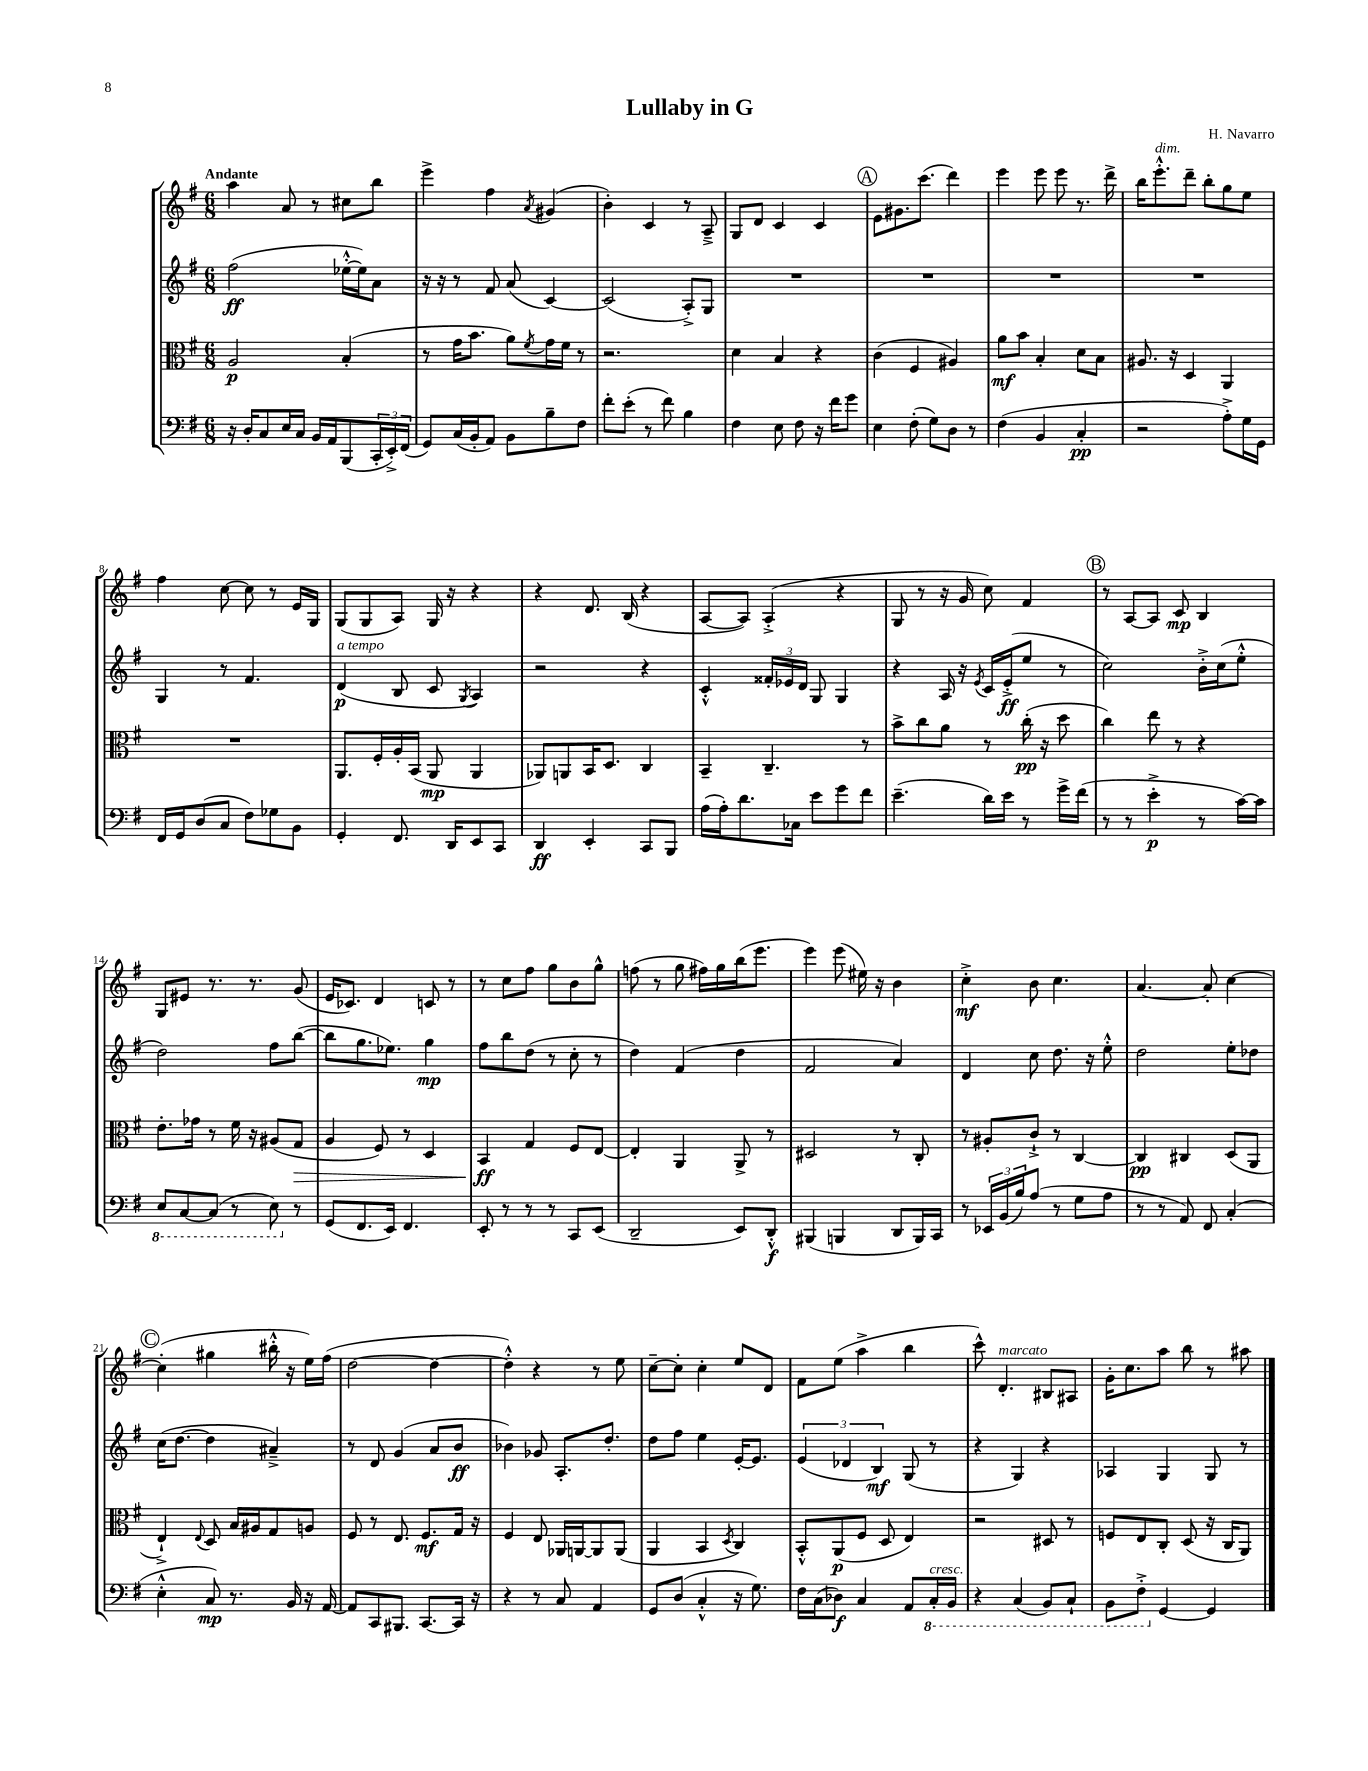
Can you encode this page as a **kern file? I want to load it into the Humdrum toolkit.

**kern	**kern	**kern	**kern
*staff4	*staff3	*staff2	*staff1
*clefF4	*clefC3	*clefG2	*clefG2
*k[f#]	*k[f#]	*k[f#]	*k[f#]
*M6/8	*M6/8	*M6/8	*M6/8
16r	2A	(2ff#	4aa
16D'	.	.	.
8C	.	.	.
16E	.	.	8a
16C	.	.	.
16BB	.	.	8r
16AA	.	.	.
(8BBB	(4B'	[16ee-'^^	8cc#
.	.	16ee-])	.
24CC'	.	8a	8bb
24EE'^)	.	.	.
(24FF#	.	.	.
=	=	=	=
8GG)	8r	16r	4eee^
.	.	16r	.
(16C	16g	8r	.
16BB'	8.b	.	.
8AA)	.	8f#	4ff#
8BB	8a)	(8a	.
.	8qf#	.	8qa
8B~	16g	[4c)	(4g#
.	16f#	.	.
8F#	8r	.	.
=	=	=	=
8f#'	2.r	(2c]	4b')
(8e'	.	.	.
8r	.	.	4c
8f#)	.	.	.
4B	.	8A'^)	8r
.	.	8G	8A~^
=	=	=	=
4F#	4d	2.r	8G
.	.	.	8d
8E	4B	.	4c
8F#	.	.	.
16r	4r	.	4c
16f#	.	.	.
8g	.	.	.
=	=	=	=
4E	(4c	2.r	8e
.	.	.	8.g#
(8F#'	4F#	.	.
.	.	.	(8.ccc
8G)	.	.	.
8D	4A#)	.	4ddd)
8r	.	.	.
=	=	=	=
(4F#	8a	2.r	4eee
.	8b	.	.
4BB	4B'	.	8eee
.	.	.	8eee
4C'	8d	.	8.r
.	8B	.	.
.	.	.	16ddd^
=	=	=	=
2r	8.A#	2.r	16bb
.	.	.	8.eee'^^
.	16r	.	.
.	4D	.	8ddd~
.	.	.	8bb'
8A'^)	4AA	.	8gg
16G	.	.	8ee
16GG	.	.	.
=	=	=	=
16FF#	2.r	4G	4ff#
16GG	.	.	.
(8D	.	.	.
8C	.	8r	[8cc
8F#)	.	4.f#	8cc]
8G-	.	.	8r
8BB	.	.	16e
.	.	.	16G
=	=	=	=
4GG'	8.AA	(4d	(8G
.	.	.	8G
.	16F#'	.	.
8.FF#	16A'	8B	8A)
.	(16BB	.	.
.	8AA	8c	16G
16DD	.	.	16r
.	.	8qG	.
8EE	4AA	4A)	4r
8CC	.	.	.
=	=	=	=
4DD	8AA-)	2r	4r
.	8AA	.	.
4EE'	16BB	.	8.d
.	8.D	.	.
.	.	.	(16B
8CC	4C	4r	4r
8BBB	.	.	.
=	=	=	=
(16A	4BB~	4c'^^	[8A
16A')	.	.	.
8.d	.	.	8A])
.	4.C~	24f##'	(4A'^
.	.	24e-	.
16C-	.	.	.
.	.	24d	.
8e	.	8G	.
8g	.	4G	4r
8f#	8r	.	.
=	=	=	=
(4.e~	8b^	4r	8G
.	8cc	.	8r
.	8a	16A	16r
.	.	16r	16g
.	.	8qe	.
16d)	8r	16c	8cc)
16e	.	(16e'^	.
8r	(16cc'	8ee	4f#
.	16r	.	.
16g^	8dd	8r	.
(16f#	.	.	.
=	=	=	=
8r	4cc)	2cc)	8r
8r	.	.	[8A
4e'^	8ee	.	8A]
.	8r	.	8c
8r	4r	16b'^	4B
.	.	(16cc	.
[16c)	.	8ee'^^	.
16c]	.	.	.
=	=	=	=
8EE	8.e'	2dd)	8G
[8CC	.	.	8e#
.	16g-	.	.
(8CC]	8r	.	8.r
8r	16f#	.	.
.	16r	.	8.r
8EE)	(8A#	8ff#	.
8r	8G	([8bb	(8g
=	=	=	=
(8GG	4A	8bb]	16e
.	.	.	8.c-)
8.FF#	.	8.gg	.
.	8F#)	.	4d
16EE)	.	8.ee-)	.
4.FF#	8r	.	.
.	4D	4gg	8c
.	.	.	8r
=	=	=	=
8EE'	4BB	8ff#	8r
8r	.	8bb	8cc
8r	4G	(8dd	8ff#
8r	.	8r	8gg
8CC	8F#	8cc'	8b
(8EE	[8E	8r	8gg^^
=	=	=	=
2DD~	4E']	4dd)	(8ff
.	.	.	8r
.	4AA	(4f#	8gg
.	.	.	16ff#)
.	.	.	16gg
8EE)	8AA^	4dd	(16bb
.	.	.	8.eee
8DD'^^	8r	.	.
=	=	=	=
(4BBB#	2D#	2f#	4eee)
4BBB	.	.	(8eee
.	.	.	16ee#)
.	.	.	16r
8DD	8r	4a)	4b
16BBB)	8C'	.	.
16CC	.	.	.
=	=	=	=
8r	8r	4d	4cc'^
24EE-	8A#'	.	.
(24BB	.	.	.
24B)	.	.	.
(8A	8c`^	8cc	8b
8r	8r	8.dd	4.cc
8G	[4C	.	.
.	.	16r	.
8A	.	8ee'^^	.
=	=	=	=
8r	4C]	2dd	[4.a
8r	.	.	.
8AA)	4C#	.	.
8FF#	.	.	8a']
(4C'	(8D	8ee'	[4cc
.	8AA	8dd-	.
=	=	=	=
4E'^^	4E`^)	(16cc	(4cc']
.	.	[8.dd	.
.	8qqE	.	.
8C)	8D	4dd]	4gg#
8.r	16B	.	.
.	16A#	.	.
.	8G	4a#~^)	16bb#'^^
16BB	.	.	16r
16r	8A	.	16ee)
[16AA	.	.	(16ff#
=	=	=	=
8AA]	8F#	8r	[2dd
8CC	8r	8d	.
8.BBB#	8.E	(4g	.
[8.CC	8.F#	.	.
.	.	8a	4dd_
16CC]	16G	8b	.
16r	16r	.	.
=	=	=	=
4r	4F#	4b-)	4dd'^^])
8r	8E	8g-	4r
8C	16AA-	8.A'	.
.	[16AA	.	.
4AA	8AA]	.	8r
.	.	8.dd'	.
.	(8AA	.	8ee
=	=	=	=
8GG	4AA	8dd	[8cc~
(8D	.	8ff#	8cc']
4C'^^	4BB	4ee	4cc'
.	8qD	.	.
16r	4C)	[16e'	8ee
8.G)	.	8.e]	.
.	.	.	8d
=	=	=	=
16F#	8BB'^^	(6e	8f#
(16C	.	.	.
8D-)	(8AA	.	(8ee
.	.	6d-	.
4C	8F#	.	4aa^
.	.	6B)	.
.	8D	.	.
8AA	4E)	(8G	4bb
16CC'	.	8r	.
16BBB	.	.	.
=	=	=	=
4r	2r	4r	8ccc^^)
.	.	.	4.d'
(4CC	.	4G)	.
8BBB)	8D#	4r	8B#
8CC`	8r	.	8A#
=	=	=	=
8BBB	8F	4A-	16g'
.	.	.	8.cc
8FF#'^	8E	.	.
[4GG	8C'	4G	8aa
.	(8D	.	8bb
4GG]	16r	8G	8r
.	16C	.	.
.	8AA)	8r	8aa#
==	==	==	==
*-	*-	*-	*-
